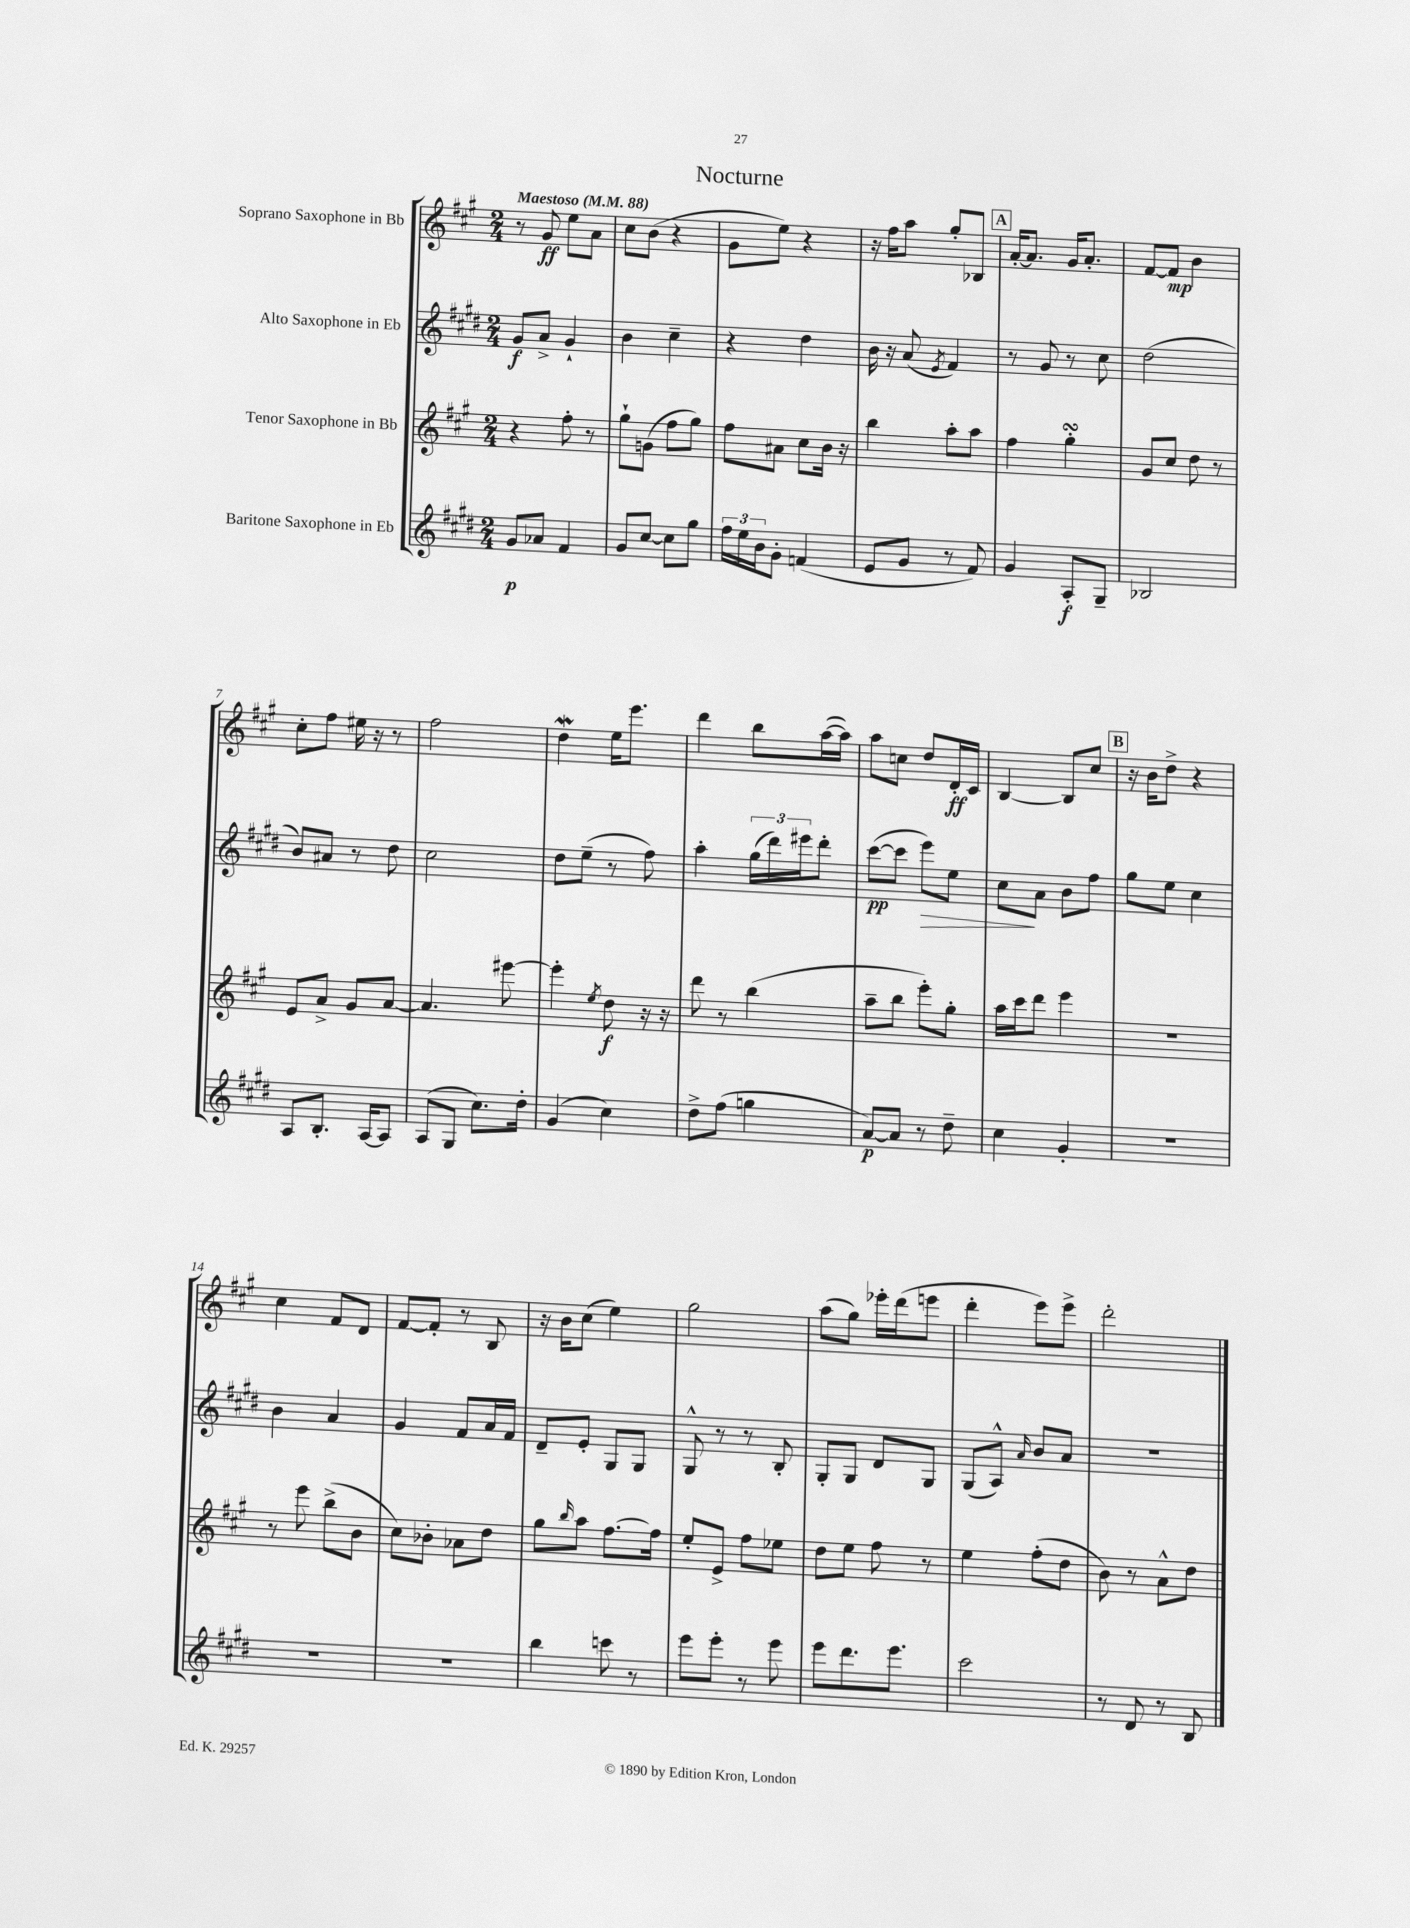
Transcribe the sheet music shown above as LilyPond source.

\header { title = "Nocturne" }
<<
\new StaffGroup <<
\new Staff = "s0" \with { instrumentName = "Soprano Saxophone in Bb" } {
    \clef treble \key a \major \numericTimeSignature \time 2/4 \tempo "Maestoso" 4 = 88
    r8 gis'8\ff e''8 a'8 |
    cis''8 b'8( r4 |
    gis'8 e''8) r4 |
    r16 fis''16 a''8 gis''8-. bes8 |
    \mark \markup { \box "A" } a'16~-. a'8. gis'16 a'8.-. |
    fis'8~ fis'8\mp b'4 |
    cis''8-. fis''8 eis''16 r16 r8 |
    fis''2 |
    d''4\mordent e''16 e'''8. |
    d'''4 b''8 a''16~( a''16) |
    a''8 c''8 d''8 d'16-.\ff cis'16 |
    b4~ b8 cis''8 |
    \mark \markup { \box "B" } r16 b'16 d''8-> r4 |
    cis''4 fis'8 d'8 |
    fis'8~ fis'8-. r8 b8 |
    r16 b'16 cis''8( e''4) |
    gis''2 |
    a''8( gis''8) ees'''16-. d'''16( e'''8 |
    d'''4-. e'''8) e'''8-> |
    d'''2-. \bar "|." |
}
\new Staff = "s1" \with { instrumentName = "Alto Saxophone in Eb" } {
    \clef treble \key e \major \numericTimeSignature \time 2/4
    gis'8\f a'8-> gis'4-! |
    b'4 cis''4-- |
    r4 dis''4 |
    b'16 r16 a'8( \acciaccatura { e'8 } fis'4) |
    \mark \markup { \box "A" } r8 gis'8 r8 cis''8 |
    dis''2( |
    b'8) ais'8 r8 dis''8 |
    cis''2 |
    dis''8 e''8--( r8 fis''8) |
    a''4-. \tuplet 3/2 { gis''16( dis'''16) eis'''16 } dis'''8-. |
    cis'''8~\pp( cis'''8 e'''8\>) e''8 |
    cis''8\! a'8 b'8 fis''8 |
    \mark \markup { \box "B" } gis''8 e''8 cis''4 |
    b'4 a'4 |
    gis'4 fis'8 a'16 fis'16 |
    dis'8-- e'8-. gis8 gis8 |
    gis8-^ r8 r8 b8-. |
    gis8-. gis8 dis'8 gis8 |
    gis8( a8-^) \grace { a'16 } b'8 a'8 |
    R2 \bar "|." |
}
\new Staff = "s2" \with { instrumentName = "Tenor Saxophone in Bb" } {
    \clef treble \key a \major \numericTimeSignature \time 2/4
    r4 fis''8-. r8 |
    gis''8-! g'8( fis''8 gis''8) |
    fis''8 ais'8 cis''8 b'16 r16 |
    b''4 a''8-. a''8 |
    \mark \markup { \box "A" } fis''4 gis''4-.\turn |
    gis'8 cis''8 d''8 r8 |
    e'8 a'8-> gis'8 a'8~ |
    a'4. eis'''8~ |
    eis'''4-. \acciaccatura { e''8 } d''8\f r16 r16 |
    d'''8 r8 b''4( |
    a''8-- b''8 e'''8-.) gis''8-. |
    a''16 cis'''16 d'''8 e'''4 |
    \mark \markup { \box "B" } r2 |
    r8 e'''8 b''8->( b'8 |
    cis''8) bes'8-. aes'8 d''8 |
    gis''8 \grace { b''16 } a''8 fis''8.~ fis''16 |
    e''8-. e'8-> fis''8 ees''8 |
    d''8 e''8 fis''8 r8 |
    e''4 fis''8-.( d''8 |
    b'8) r8 a'8-^ d''8 \bar "|." |
}
\new Staff = "s3" \with { instrumentName = "Baritone Saxophone in Eb" } {
    \clef treble \key e \major \numericTimeSignature \time 2/4
    gis'8\p aes'8 fis'4 |
    gis'8 cis''8~ cis''8 gis''8 |
    \tuplet 3/2 { fis''16 e''16 b'16 } gis'8-. f'4( |
    e'8 gis'8 r8 fis'8) |
    \mark \markup { \box "A" } gis'4 a8-.\f gis8-- |
    bes2 |
    a8 b8.-. a16~ a8 |
    a8( gis8 cis''8.) dis''16-. |
    gis'4( cis''4) |
    dis''8-> fis''8( g''4 |
    a'8~\p) a'8 r8 dis''8-- |
    cis''4 gis'4-. |
    \mark \markup { \box "B" } R2 |
    R2 |
    R2 |
    b''4 c'''8 r8 |
    e'''8 e'''8-. r8 e'''8 |
    e'''8 dis'''8. e'''8. |
    cis'''2 |
    r8 dis'8 r8 b8 \bar "|." |
}
>>
>>
